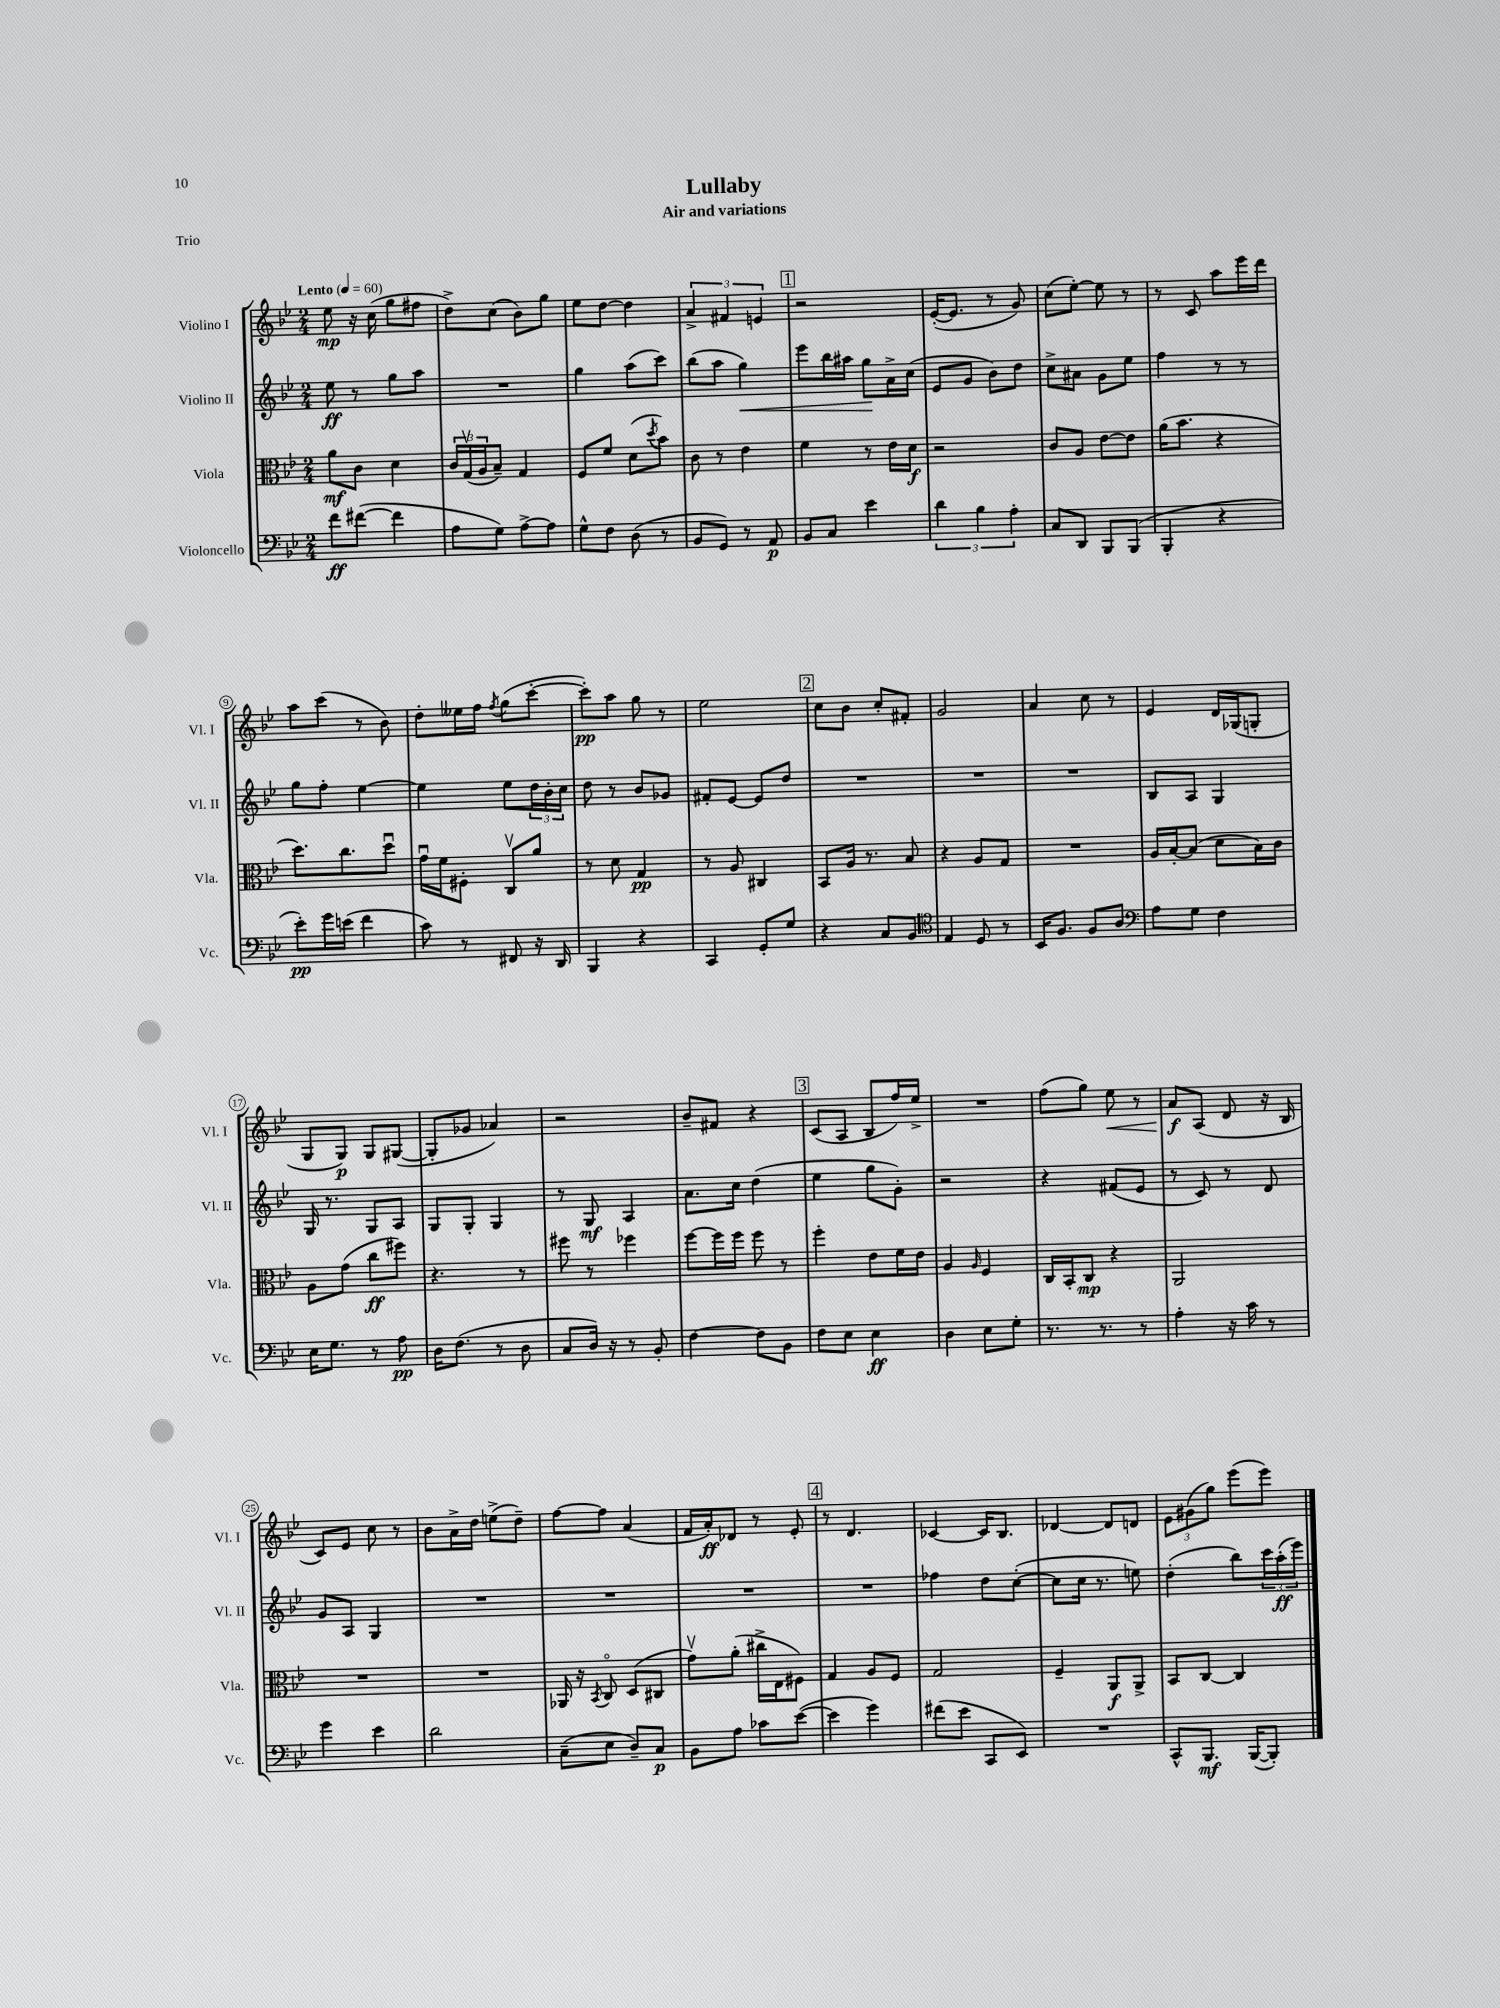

**kern	**dynam	**kern	**dynam	**kern	**dynam	**kern	**dynam
*part4	*part4	*part3	*part3	*part2	*part2	*part1	*part1
*staff4	*staff4	*staff3	*staff3	*staff2	*staff2	*staff1	*staff1
*I"Violoncello	*	*I"Viola	*	*I"Violino II	*	*I"Violino I	*
*I'Vc.	*	*I'Vla.	*	*I'Vl. II	*	*I'Vl. I	*
*clefF4	*	*clefC3	*	*clefG2	*	*clefG2	*
*k[b-e-]	*	*k[b-e-]	*	*k[b-e-]	*	*k[b-e-]	*
*M2/4	*	*M2/4	*	*M2/4	*	*M2/4	*
*MM60	*	*MM60	*	*MM60	*	*MM60	*
=1	=1	=1	=1	=1	=1	=1	=1
!	!	!	!	!	!	!LO:TX:a:B:t=Lento	!
8f\L	ff	8a\L	mf	8ee-\	ff	8ee-\	mp
([8f#X\J	.	8c\J	.	8r	.	16r	.
.	.	.	.	.	.	(16cc\	.
4f#\]	.	4d\	.	8gg\L	.	8gg\L	.
.	.	.	.	8aa\J	.	8ff#X\J	.
=2	=2	=2	=2	=2	=2	=2	=2
8A\L	.	24c/LL	.	2r	.	8dd^\L)	.
.	.	(24Gv/	.	.	.	.	.
.	.	24A/J	.	.	.	.	.
8G\J)	.	8B-~/J)	.	.	.	(8cc\J	.
[8A^\L	.	4G/	.	.	.	8b-\L)	.
8A\J]	.	.	.	.	.	8gg\J	.
=3	=3	=3	=3	=3	=3	=3	=3
8G^^\L	.	8F/L	.	4gg\	.	8ee-\L	.
8F\J	.	8f/J	.	.	.	[8dd\J	.
(8D\	.	(8d\L	.	(8aa\L	.	4dd\]	.
.	.	8qdd/	.	.	.	.	.
8r	.	8b-\J)	.	8ccc\J)	.	.	.
=4	=4	=4	=4	=4	=4	=4	=4
8BB-/L	.	8c\	.	(8bb-\L	.	6a^/	.
8GG/J)	.	8r	.	8aa\J	.	.	.
.	.	.	.	.	.	6f#X/	.
!	!	!	!	!	!LO:HP:b	!	!
8r	.	4e-\	.	4gg\)	<	.	.
.	.	.	.	.	.	6en/	.
8AA/	p	.	.	.	.	.	.
!!LO:REH:place=s1:t=1
=5	=5	=5	=5	=5	=5	=5	=5
8BB-/L	.	4f\	.	8eee-\L	.	2r	.
8C/J	.	.	.	16bb-\L	.	.	.
.	.	.	.	16aa#X\JJ	.	.	.
4e-\	.	8r	.	8gg\L	.	.	.
.	.	16e-\LL	.	16a^\L	[	.	.
.	.	16d\JJ	f	(16cc\JJ	.	.	.
=6	=6	=6	=6	=6	=6	=6	=6
6d\	.	2r	.	8e-/L	.	([16e-'/KL	.
.	.	.	.	.	.	8.e-/J]	.
.	.	.	.	8g/J	.	.	.
6B-\	.	.	.	.	.	.	.
.	.	.	.	8b-\L)	.	8r	.
6A'\	.	.	.	.	.	.	.
.	.	.	.	8dd\J	.	8g/)	.
=7	=7	=7	=7	=7	=7	=7	=7
8C/L	.	8c/L	.	8cc^\L	.	(8cc\L	.
8DD/J	.	8A/J	.	8a#X\J	.	[8ee-'\J)	.
8BBB-/L	.	[8e-\L	.	8g\L	.	8ee-\]	.
(8BBB-/J	.	8e-\J]	.	8ee-\J	.	8r	.
=8	=8	=8	=8	=8	=8	=8	=8
4BBB-'/	.	(16a\KL	.	4ff\	.	8r	.
.	.	8.b-\J	.	.	.	.	.
.	.	.	.	.	.	8c/	.
4r	.	4r	.	8r	.	8aa\L	.
.	.	.	.	8r	.	16eee-\L	.
.	.	.	.	.	.	16ddd\JJ	.
!!LO:LB:g=z
=9	=9	=9	=9	=9	=9	=9	=9
8e-'\L)	pp	8.dd\L)	.	8gg\L	.	8aa\L	.
16g\L	.	.	.	8ff'\J	.	(8ccc\J	.
(16en\JJ	.	8.cc\	.	.	.	.	.
4f\	.	.	.	[4ee-\	.	8r	.
.	.	8ddu\J	.	.	.	8b-\)	.
=10	=10	=10	=10	=10	=10	=10	=10
8c\)	.	16gu\LL	.	4ee-\]	.	8dd'\L	.
.	.	16f\J	.	.	.	.	.
8r	.	8F#X'\J	.	.	.	16ee--X\L	.
.	.	.	.	.	.	16ff\JJ	.
.	.	.	.	.	.	8qff/	.
8FF#X/	.	8Cv/L	.	8ee-\L	.	(8gg\L	.
16r	.	8a/J	.	24dd\L	.	[8ccc'\J	.
.	.	.	.	24b-'\	.	.	.
16DD/	.	.	.	.	.	.	.
.	.	.	.	24cc\JJ	.	.	.
=11	=11	=11	=11	=11	=11	=11	=11
4BBB-/	.	8r	.	8dd\	.	8ccc'\L])	pp
.	.	8d\	.	8r	.	8aa\J	.
4r	.	4G/	pp	8b-/L	.	8gg\	.
.	.	.	.	8g-X/J	.	8r	.
=12	=12	=12	=12	=12	=12	=12	=12
4CC/	.	8r	.	8f#X'/L	.	2ee-\	.
.	.	8A/	.	[8e-/J	.	.	.
8GG'/L	.	4C#X/	.	8e-/L]	.	.	.
8G/J	.	.	.	8dd/J	.	.	.
!!LO:REH:place=s1:t=2
=13	=13	=13	=13	=13	=13	=13	=13
4r	.	8BB-/L	.	2r	.	8cc\L	.
.	.	16A/Jk	.	.	.	8b-\J	.
.	.	8.r	.	.	.	.	.
8C/L	.	.	.	.	.	8cc'/L	.
8BB-/J	.	8B-/	.	.	.	8f#X'/J	.
=14	=14	=14	=14	=14	=14	=14	=14
*clefC4	*	*	*	*	*	*	*
4E-/	.	4r	.	2r	.	2g/	.
8D/	.	8A/L	.	.	.	.	.
8r	.	8G/J	.	.	.	.	.
=15	=15	=15	=15	=15	=15	=15	=15
16BB-/KL	.	2r	.	2r	.	4a/	.
8.F/J	.	.	.	.	.	.	.
8F/L	.	.	.	.	.	8cc\	.
8A/J	.	.	.	.	.	8r	.
=16	=16	=16	=16	=16	=16	=16	=16
*clefF4	*	*	*	*	*	*	*
8A\L	.	16A/LL	.	8B-/L	.	4e-/	.
.	.	[16B-'/J	.	.	.	.	.
8G\J	.	(8B-/J]	.	8A/J	.	.	.
4F\	.	8d\L	.	4G/	.	16d/LL	.
.	.	.	.	.	.	(16G-X/J	.
.	.	16B-\L)	.	.	.	8Gn'/J	.
.	.	16c\JJ	.	.	.	.	.
!!LO:LB:g=z
=17	=17	=17	=17	=17	=17	=17	=17
16E-\KL	.	8A\L	.	16G/	.	8G/L	.
8.G\J	.	.	.	8.r	.	.	.
.	.	(8g\J	.	.	.	8G/J)	p
8r	.	8cc\L	ff	8G/L	.	8G/L	.
8A\	pp	8ff#X\J)	.	8A/J	.	([8G#X/J	.
=18	=18	=18	=18	=18	=18	=18	=18
16D\KL	.	4.r	.	8G/L	.	8G#'/L]	.
(8.F\J	.	.	.	.	.	.	.
.	.	.	.	8G'/J	.	8g-X/J	.
8r	.	.	.	4G/	.	4a-X/)	.
8D\	.	8r	.	.	.	.	.
=19	=19	=19	=19	=19	=19	=19	=19
8C/L	.	8ff#X\	.	8r	.	2r	.
16D/Jk)	.	8r	.	8G/	mf	.	.
16r	.	.	.	.	.	.	.
8r	.	4ff-X\	.	4A/	.	.	.
8BB-'/	.	.	.	.	.	.	.
=20	=20	=20	=20	=20	=20	=20	=20
[4F\	.	[8ff\L	.	8.a\L	.	8b-~/L	.
.	.	16ff\L]	.	.	.	8f#X/J	.
.	.	16ff\JJ	.	16cc\Jk	.	.	.
8F\L]	.	8ff\	.	(4dd\	.	4r	.
8BB-\J	.	8r	.	.	.	.	.
!!LO:REH:place=s1:t=3
=21	=21	=21	=21	=21	=21	=21	=21
8F\L	.	4ff'\	.	4ee-\	.	(8c/L	.
8E-\J	.	.	.	.	.	8A/J	.
4E-\	ff	8e-\L	.	8gg\L	.	8B-/L	.
.	.	16f\L	.	8g'\J)	.	16ff/L)	.
.	.	16e-\JJ	.	.	.	16ee-^/JJ	.
=22	=22	=22	=22	=22	=22	=22	=22
4D\	.	4A/	.	2r	.	2r	.
.	.	16qqA/	.	.	.	.	.
8E-\L	.	4F/	.	.	.	.	.
8G'\J	.	.	.	.	.	.	.
=23	=23	=23	=23	=23	=23	=23	=23
8.r	.	16C/LL	.	4r	.	(8ff\L	.
.	.	16BB-'/J	.	.	.	.	.
.	.	8C/J	mp	.	.	8gg\J)	.
8.r	.	.	.	.	.	.	.
!	!	!	!	!	!	!	!LO:HP:b
.	.	4r	.	(8f#X/L	.	8ee-\	<
8r	.	.	.	8e-/J	.	8r	.
=24	=24	=24	=24	=24	=24	=24	=24
4A'\	.	2AA/	.	8r	.	8a/L	f
.	.	.	.	8c/)	.	(8A/J	[
16r	.	.	.	8r	.	8d/	.
16c\	.	.	.	.	.	.	.
8r	.	.	.	8d/	.	16r	.
.	.	.	.	.	.	16B-/	.
!!LO:LB:g=z
=25	=25	=25	=25	=25	=25	=25	=25
4g\	.	2r	.	8g/L	.	8c/L)	.
.	.	.	.	8A/J	.	8e-/J	.
4e-\	.	.	.	4G/	.	8cc\	.
.	.	.	.	.	.	8r	.
=26	=26	=26	=26	=26	=26	=26	=26
2d\	.	2r	.	2r	.	8b-\L	.
.	.	.	.	.	.	16a^\L	.
.	.	.	.	.	.	16dd\JJ	.
.	.	.	.	.	.	(8een^\L	.
.	.	.	.	.	.	8dd~\J)	.
=27	=27	=27	=27	=27	=27	=27	=27
(8C~\L	.	16AA-X/	.	2r	.	[8ff\L	.
.	.	16r	.	.	.	.	.
.	.	8qBB-/	.	.	.	.	.
8E-\J	.	8C/	.	.	.	8ff\J]	.
8D~/L)	.	(8D/L	.	.	.	(4a/	.
8C/J	p	8C#X/J	.	.	.	.	.
=28	=28	=28	=28	=28	=28	=28	=28
8BB-\L	.	8gv\L)	.	2r	.	16f/LL	.
.	.	.	.	.	.	16a'/J)	ff
8A\J	.	(8a'\J	.	.	.	8d-X/J	.
8c-X\L	.	16cc#X^\LL	.	.	.	8r	.
.	.	16E-\J	.	.	.	.	.
([8e-\J	.	8F#X\J)	.	.	.	8e-'/	.
!!LO:REH:place=s1:t=4
=29	=29	=29	=29	=29	=29	=29	=29
4e-\]	.	4G/	.	2r	.	8r	.
.	.	.	.	.	.	4.d/	.
4g\)	.	8A/L	.	.	.	.	.
.	.	8F/J	.	.	.	.	.
=30	=30	=30	=30	=30	=30	=30	=30
(8f#X\L	.	2G/	.	4ff-X\	.	[4c-X/	.
8e-\J	.	.	.	.	.	.	.
8CC/L	.	.	.	8dd\L	.	16c-/KL]	.
.	.	.	.	.	.	8.B-/J	.
8EE-/J)	.	.	.	([8cc'\J	.	.	.
=31	=31	=31	=31	=31	=31	=31	=31
2r	.	4F~/	.	8cc\L]	.	[4d-X/	.
.	.	.	.	16cc\Jk	.	.	.
.	.	.	.	8.r	.	.	.
.	.	8AA/L	f	.	.	8d-/L]	.
.	.	8AA^/J	.	8een\)	.	8dn/J	.
=32	=32	=32	=32	=32	=32	=32	=32
8CC^^/L	.	8BB-/L	.	(4dd'\	.	12e-\L	.
.	.	.	.	.	.	(12g#X\	.
8.BBB-/J	mf	[8C/J	.	.	.	.	.
.	.	.	.	.	.	12gg\J)	.
.	.	4C/]	.	8bb-\L)	.	(8eee-\L	.
([16BBB-/KL	.	.	.	.	.	.	.
8BBB-'/J])	.	.	.	24ccc\L	.	8eee-\J)	.
.	.	.	.	(24aa'\	ff	.	.
.	.	.	.	24eee-\JJ)	.	.	.
==	==	==	==	==	==	==	==
*-	*-	*-	*-	*-	*-	*-	*-
